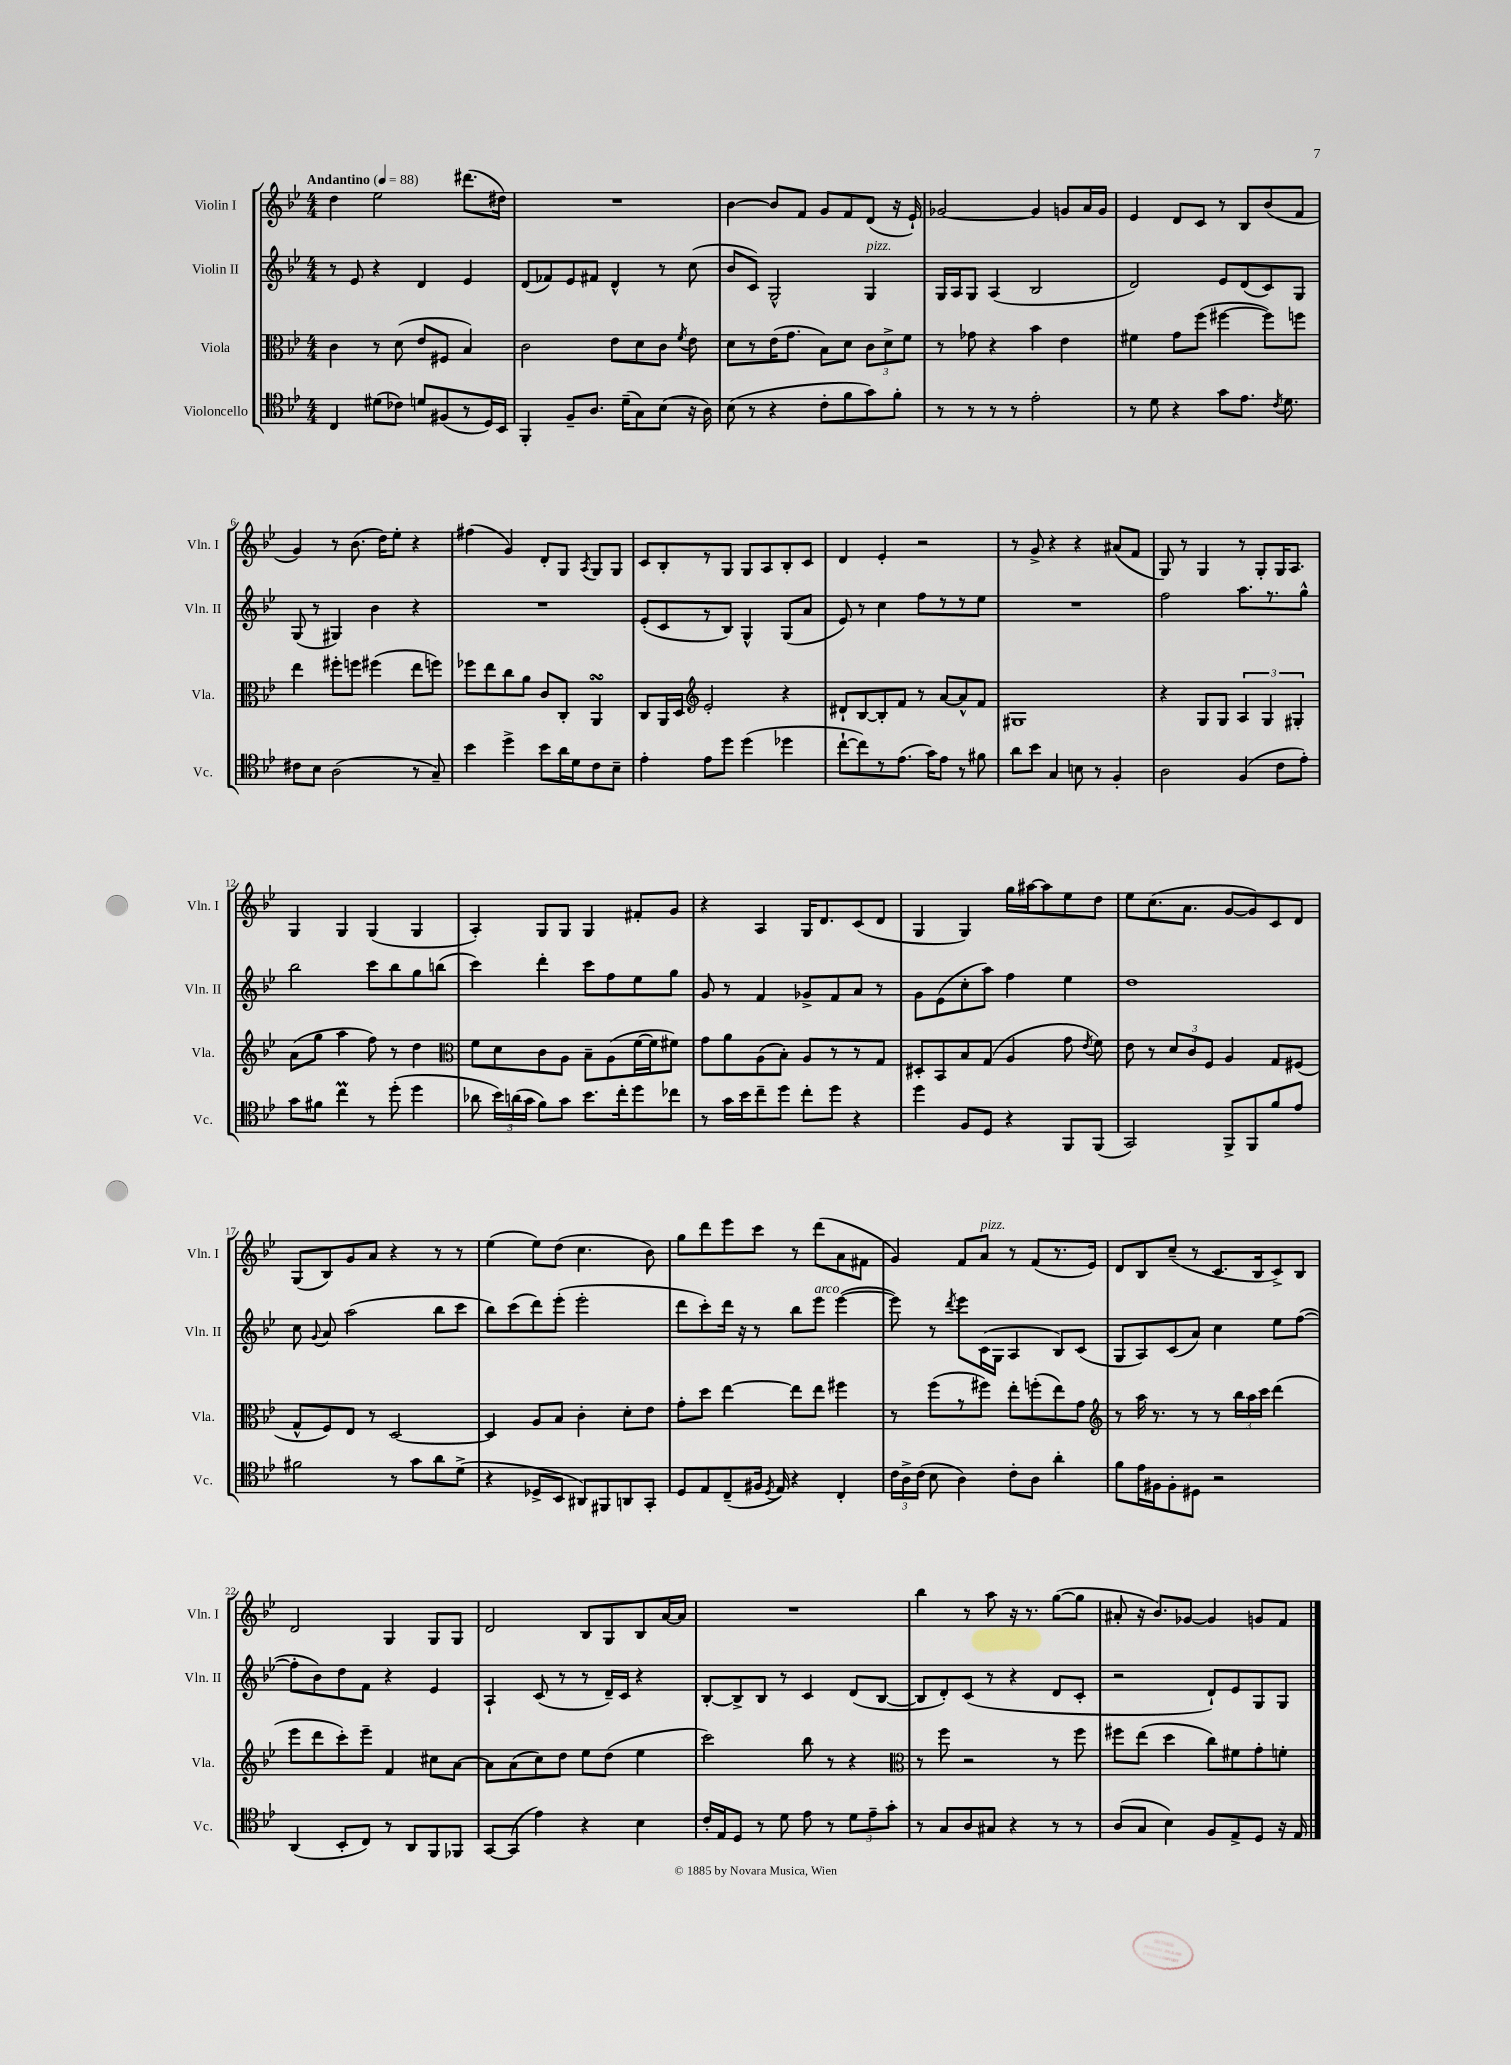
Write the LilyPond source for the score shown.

<<
\new StaffGroup <<
\new Staff = "s0" \with { instrumentName = "Violin I" shortInstrumentName = "Vln. I" } {
    \clef treble \key bes \major \numericTimeSignature \time 4/4 \tempo "Andantino" 4 = 88
    \autoBeamOff d''4 ees''2 dis'''8.[( dis''16]) |
    R1 |
    bes'4~ bes'8[ f'8] g'8[ f'8 d'8]( r16 ees'16-!) |
    ges'2~ ges'4 g'8[ a'16 g'16] |
    ees'4 d'8[ c'8] r8 bes8[ bes'8( f'8] |
    g'4) r8 bes'8.( d''16[) ees''8]-. r4 |
    fis''4( g'4) d'8[-. g8] \acciaccatura { a8 } g8[ g8] |
    c'8[ bes8-. r8 g8] g8[ a8 bes8-. c'8] |
    d'4 ees'4-. r2 |
    r8 g'8-> r4 r4 ais'8[( f'8] |
    g8) r8 g4 r8 g8[-. g16 a8.] |
    g4 g4 g4( g4 |
    a4-.) g8[ g8] g4 fis'8[-. g'8] |
    r4 a4 g16[ d'8. c'8( d'8] |
    g4 g4) g''16[ ais''16~ ais''8 ees''8 d''8] |
    ees''8[ c''8.( a'8.] g'8[~ g'8) c'8 d'8] |
    g8[( bes8) g'8 a'8] r4 r8 r8 |
    ees''4( ees''8[) d''8]( c''4. bes'8) |
    g''8[ d'''8 ees'''8 c'''8] r8 d'''8[( a'8 fis'8] |
    g'4) f'8[ a'8]^\markup { \italic "pizz." } r8 f'8[( r8. ees'16]) |
    d'8[ bes8 c''8]--( r8 c'8.[ bes16 c'8->) bes8] |
    d'2 g4 g8[ g8] |
    d'2 bes8[ g8 bes8 a'16~ a'16] |
    R1 |
    bes''4 r8 a''8 r16 r8. g''8[~( g''8] |
    ais'8-. r16 bes'8.[) ges'8]~ ges'4 g'8[ f'8] \bar "|." |
}
\new Staff = "s1" \with { instrumentName = "Violin II" shortInstrumentName = "Vln. II" } {
    \clef treble \key bes \major \numericTimeSignature \time 4/4
    \autoBeamOff r8 ees'8 r4 d'4 ees'4 |
    d'8[( fes'8) ees'8 fis'8] d'4-^ r8 c''8( |
    bes'8[ c'8]) g2-^ g4^\markup { \italic "pizz." } |
    g16[ a16 g8] a4( bes2 |
    d'2) ees'8[ d'8( c'8) g8] |
    g8( r8 gis4) bes'4 r4 |
    R1 |
    ees'8[-.( c'8 r8 bes8]) g4-^ g8[( a'8] |
    ees'8) r8 c''4 f''8[ r8 r8 ees''8] |
    R1 |
    f''2 a''8.[ r8. g''8]-^ |
    bes''2 c'''8[ bes''8 g''8 b''8]( |
    c'''4) d'''4-. c'''8[ f''8 ees''8 g''8] |
    g'8 r8 f'4 ges'8[-> f'8 a'8] r8 |
    g'8[ ees'8( c''8-. a''8]) f''4 ees''4 |
    d''1 |
    c''8 \appoggiatura { g'8 } a'8 a''2( bes''8[ c'''8] |
    bes''8[) c'''8( d'''8) ees'''8]-.( ees'''2-. |
    d'''8[ c'''8-.) d'''16] r16 r8 bes''8[ ees'''8]^\markup { \italic "arco" } ees'''4~( |
    ees'''8) r8 \acciaccatura { d'''8 } ees'''8[ c'16( g16] a4 bes8[) c'8]( |
    g8[ a8) c'8( a'8]) c''4 ees''8[ f''8]~( |
    f''8[-. bes'8) d''8 f'8] r4 ees'4 |
    a4-! c'8( r8 r8 d'16[--) c'16] r4 |
    bes8[~-. bes8-> bes8] r8 c'4 d'8[( bes8]~ |
    bes8[ d'8-.) c'8]( r8 r4 d'8[ c'8]-. |
    r2 d'8[-!) ees'8 g8 g8] \bar "|." |
}
\new Staff = "s2" \with { instrumentName = "Viola" shortInstrumentName = "Vla." } {
    \clef alto \key bes \major \numericTimeSignature \time 4/4
    \autoBeamOff c'4 r8 d'8( ees'8[ fis8] bes4) |
    c'2 ees'8[ d'8 c'8] \acciaccatura { f'8 } ees'8 |
    d'8[ r8 ees'16( g'8.] bes8[) d'8] \tuplet 3/2 { c'8[ d'8-> f'8] } |
    r8 ges'8 r4 bes'4 ees'4 |
    fis'4 g'8[ f''8]( fis''4~ fis''8[) f''8] |
    ees''4 fis''8[-. f''8] fis''4( ees''8[ f''8]) |
    fes''8[ ees''8 c''8 a'8] c'8[ c8]-. a,4\turn |
    c8[ a,16 d16] \clef treble ees'2-. r4 |
    dis'8[-! bes8~ bes8-. f'8] r8 a'8[~ a'8-^ f'8] |
    gis1 |
    r4 g8[ g8] \tuplet 3/2 { a4 g4 gis4-. } |
    a'8[( g''8] a''4 f''8) r8 d''4 |
    \clef alto f'8[ d'8 c'8 a8] bes8[-- a8( f'16~ f'16 fis'8]) |
    g'8[ a'8 a8( bes8]-.) a8[ r8 r8 g8] |
    dis8[-. bes,8 bes8 g8]( a4 g'8 \acciaccatura { ees'8 } f'8) |
    ees'8 r8 \tuplet 3/2 { d'8[ c'8 f8] } a4 g8[ fis8]( |
    g8[-^ f8) ees8] r8 d2~ |
    d4 a8[ bes8] c'4-. d'8[-. ees'8] |
    g'8[-. d''8] ees''4~ ees''8[ ees''8] fis''4 |
    r8 f''8[( r8 fis''8]) ees''8[-. f''8-.( ees''8) g'8] |
    \clef treble r8 a''16 r8. r8 r8 \tuplet 3/2 { bes''16[ a''16 c'''16] } d'''4( |
    ees'''8[ d'''8 c'''8-.) ees'''8]-- f'4 cis''8[ a'8]~ |
    a'8[ a'8( c''8) d''8] ees''8[ d''8]( ees''4 |
    c'''2) bes''8 r8 r4 |
    \clef alto r8 f''8 r2 r8 f''8 |
    fis''8[ ees''8]( d''4 c''8[) fis'8 g'8-. f'8]-. \bar "|." |
}
\new Staff = "s3" \with { instrumentName = "Violoncello" shortInstrumentName = "Vc." } {
    \clef tenor \key bes \major \numericTimeSignature \time 4/4
    \autoBeamOff c4 dis'8[( ces'8]) d'8[ fis8( r8 d16) bes,16] |
    f,4-. f8[-- a8.] d'16[--( g8) bes8]( r16 a16) |
    bes8( r8 r4 c'8[-. f'8 g'8) f'8]-. |
    r8 r8 r8 r8 ees'2-. |
    r8 d'8 r4 g'8[ ees'8.] \acciaccatura { c'8 } d'8. |
    cis'8[ bes8] a2( r8 g8--) |
    bes'4 d''4-> bes'8[ a'16 d'16 c'8 bes8]-- |
    ees'4-. ees'8[ d''8] d''4( des''4 |
    c''8[~-! c''8) r8 ees'8.]( g'16[) ees'8] r8 fis'8 |
    a'8[ bes'8] g4 b8 r8 f4-. |
    a2 f4( c'8[ ees'8]-.) |
    g'8[ fis'8] c''4\prall r8 d''8-.( d''4 |
    aes'8 \tuplet 3/2 { bes'16[) a'16( g'16] } f'8[) g'8] bes'8.[ c''16-. d''8 ces''8] |
    r8 g'16[ bes'16 c''8-- d''8] c''8[-. d''8] r4 |
    d''4 f8[ d8] r4 f,8[ f,8]( |
    g,2) f,8[-> f,8 f'8 ees'8] |
    fis'2 r8 g'8[ a'8 d'8]->( |
    r4 des8[-> bes,8] ais,8[) fis,8 a,8 g,8]-. |
    d8[ ees8 c8--( fis16] \acciaccatura { d8 } ees16) r4 c4-. |
    \tuplet 3/2 { c'16[ a16-> c'16]( } bes8 a4) c'8[-. a8] a'4-. |
    f'8[ ees'16 fis16 fis8-. dis8] r2 |
    a,4( bes,8[-. c8]) r8 a,8[ f,8 fes,8] |
    g,8[~ g,8]( ees'4) r4 bes4 |
    c'16[-. ees16 d8] r8 d'8 ees'8 r8 \tuplet 3/2 { d'8[ ees'8-- g'8]-. } |
    r8 g8[ a8 gis8] r4 r8 r8 |
    a8[( g8] bes4) f8[ ees8-> d8] r16 ees16 \bar "|." |
}
>>
>>
